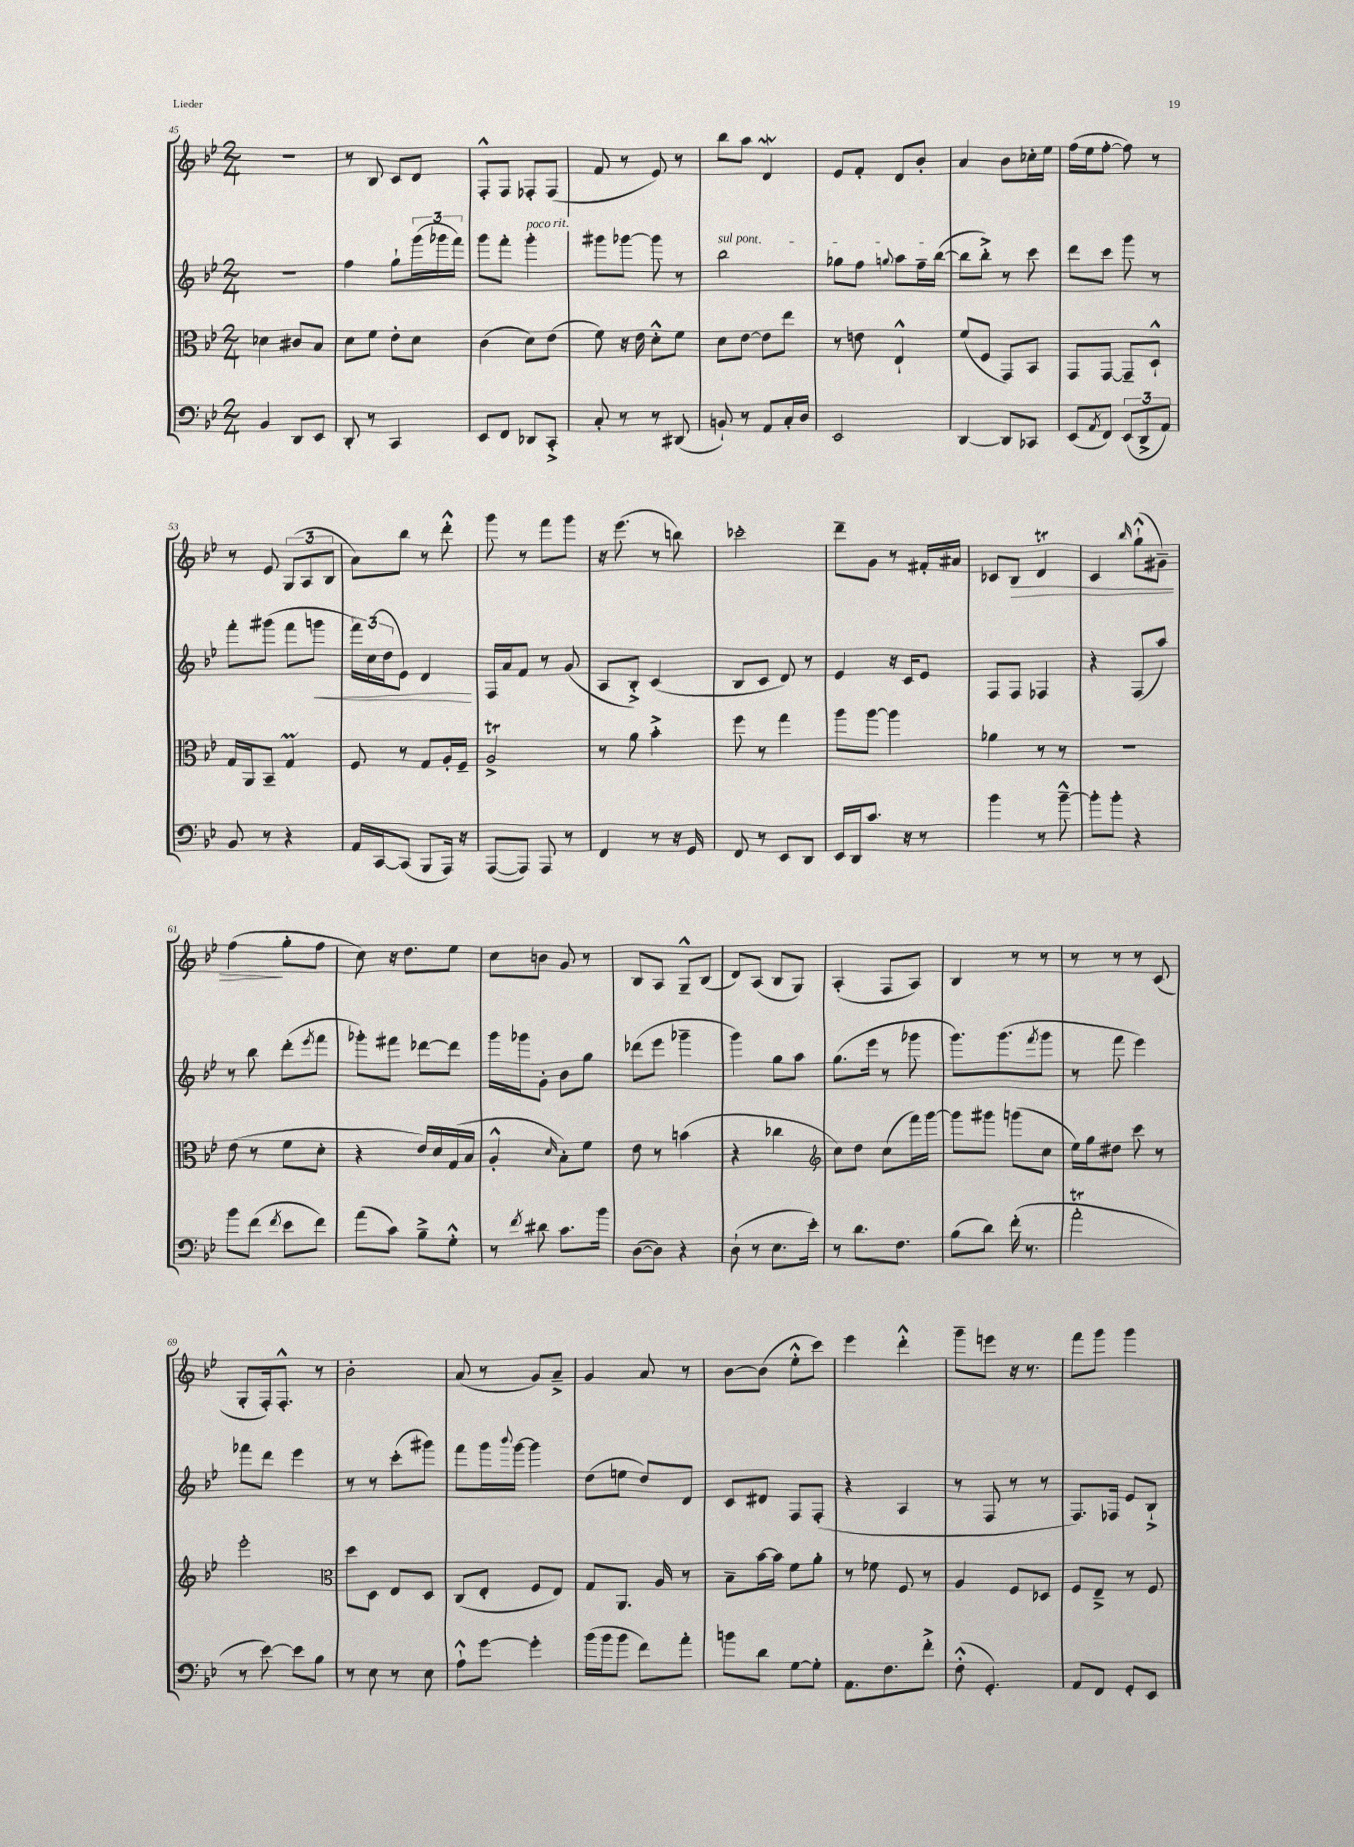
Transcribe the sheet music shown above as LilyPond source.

<<
\new StaffGroup <<
\new Staff = "s0" {
    \clef treble \key bes \major \numericTimeSignature \time 2/4
    R2 |
    r8 bes8 c'8 d'8 |
    f8-.-^ f8 fes8-. fes8( |
    f'8 r8 ees'8) r8 |
    bes''8 a''8 d'4\mordent |
    ees'8 f'8-. d'8 bes'8-. |
    a'4 bes'8 ces''16-. ees''16 |
    f''16( ees''16 f''8~-. f''8) r8 |
    r8 ees'8 \tuplet 3/2 { g8( a8 bes8 } |
    a'8) bes''8 r8 d'''8-.-^ |
    g'''8 r8 f'''8 g'''8 |
    r16 ees'''8.( r8 b''8) |
    ces'''2-. |
    d'''8-- g'8 r8 fis'16-. ais'16 |
    ces'8 bes8\> d'4\trill |
    c'4 \grace { bes''16 } g''8-!-^( gis'8--) |
    f''4\!( g''8-. f''8 |
    c''8) r16 d''8. ees''8 |
    c''8 b'8 g'8 r8 |
    bes8 a8 g8---^ bes8( |
    d'8) a8( bes8 g8) |
    a4-.( f8 a8) |
    bes4 r8 r8 |
    r8 r8 r8 c'8( |
    g8-. f16-.) f8.-.-^ r8 |
    bes'2-. |
    a'8( r8 g'8) a'8---> |
    g'4 a'8 r8 |
    bes'8~ bes'8( ees''8-.-^ c'''8) |
    ees'''4 d'''4-.-^ |
    g'''8-- e'''8 r16 r8. |
    f'''8 g'''8 g'''4 \bar "|." |
}
\new Staff = "s1" {
    \clef treble \key bes \major \numericTimeSignature \time 2/4
    R2 |
    f''4 g''8-! \tuplet 3/2 { g'''16( ges'''16 f'''16) } |
    g'''8 f'''8-. g'''4-.^\markup { \italic "poco rit." } |
    gis'''8 ges'''8~ ges'''8 r8 |
    \once \override TextSpanner.bound-details.left.text = \markup { \italic "sul pont." } bes''2\startTextSpan |
    ges''8 f''8 \appoggiatura { g''8 } a''8 f''16-- bes''16~\stopTextSpan( |
    bes''8 bes''8-.->) r8 c'''8 |
    d'''8 c'''8 g'''8 r8 |
    f'''8-. gis'''8( f'''8 g'''8\< |
    \tuplet 3/2 { f'''16) c''16( d''16 } ees'8) d'4\! |
    f16 a'16 f'8 r8 g'8( |
    a8 bes8-.->) c'4( |
    bes8 c'8 d'8) r8 |
    ees'4 r16 c'16 ees'8 |
    f8 f8 fes4 |
    r4 f8( a''8) |
    r8 bes''8 d'''8-.( \acciaccatura { ees'''8 } f'''8 |
    ges'''8-.) fis'''8 des'''8~ des'''8 |
    g'''16 ges'''16 g'8-. bes'8 g''8 |
    des'''8( ees'''8 ges'''4-- |
    g'''4) g''8 a''8 |
    g''8.( ees'''16 r8 ges'''8 |
    g'''8.) g'''8.( \acciaccatura { f'''8 } g'''8 |
    r8 f'''8 ees'''4) |
    fes'''8 d'''8 ees'''4 |
    r8 r8 c'''8-.( gis'''8) |
    f'''8 g'''16 \appoggiatura { bes'''8 } g'''16~ g'''4 |
    d''8( e''8 d''8) d'8 |
    c'8 dis'8 f8 f8-.( |
    r4 a4 |
    r8 f8 r8 r8 |
    f8.) fes16 ees'8 bes8-!-> \bar "|." |
}
\new Staff = "s2" {
    \clef alto \key bes \major \numericTimeSignature \time 2/4
    des'4 cis'8 bes8 |
    d'8 f'8 ees'8-. d'8 |
    c'4( d'8) ees'8( |
    f'8) r16 ees'16 d'8-.-^ f'8 |
    d'8 ees'8~ ees'8 ees''8 |
    r8 e'8 ees4-!-^ |
    f'8( f8 g,8) bes,8 |
    g,8 g,8~ g,8-- d8-!-^ |
    g16 a,16 bes,8-- g4\prall |
    f8 r8 g8 a16-. f16-- |
    a2->\trill |
    r8 a'8 bes'4-.-> |
    f''8 r8 g''4 |
    a''8 a''8~ a''4 |
    aes'4 r8 r8 |
    r2 |
    ees'8( r8 f'8 d'8-. |
    r4 ees'16) d'16 g16( bes16 |
    a4-.-^ \grace { d'16 } bes8-.) f'8 |
    ees'8 r8 b'4( |
    r4 ces''4 |
    \clef treble c''8) d''8 c''8( f'''16) g'''16~ |
    g'''8 gis'''8 g'''8( c''8 |
    ees''16) g''16 dis''8 c'''8 r8 |
    ees'''2-. |
    \clef alto d''8 d8 ees8 d8 |
    c8( ees8-. f8 ees8) |
    g8 a,8. a16 r8 |
    bes8-- bes'16~ bes'16 f'8 a'8-. |
    r8 fes'8 f8 r8 |
    a4 f8 des8 |
    f8 ees8---> r8 f8 \bar "|." |
}
\new Staff = "s3" {
    \clef bass \key bes \major \numericTimeSignature \time 2/4
    bes,4 d,8 ees,8 |
    d,8-. r8 c,4 |
    ees,8 f,8 des,8 c,8-.-> |
    c8-. r8 r8 dis,8( |
    b,8-!) r8 a,8 c16-. d16 |
    ees,2 |
    d,4~ d,8 ces,8 |
    ees,8( \acciaccatura { a,8 } f,8) \tuplet 3/2 { ees,8( d,8-> a,8) } |
    bes,8 r8 r4 |
    a,16 c,16~ c,8( bes,,8 a,,16) r16 |
    a,,8~( a,,8) a,,8 r8 |
    f,4 r8 r16 g,16 |
    f,8 r8 ees,8 d,8 |
    ees,16 d,16 c'8. r16 r8 |
    bes'4 r8 bes'8~---^ |
    bes'8-. bes'8-. r4 |
    bes'8 f'8( \acciaccatura { f'8 } ees'8 f'8) |
    a'8( c'8) bes8---> g8-.-^ |
    r8 \acciaccatura { f'8 } dis'8 c'8. bes'16 |
    d8~( d8) r4 |
    d8-!( r8 ees8. ees'16-.) |
    r8 d'8. f8. |
    bes8( d'8) f'16-.( r8. |
    a'2-.\trill |
    r8 ees'8~) ees'8 bes8 |
    r8 ees8 r8 ees8 |
    a8-!-^ g'8~ g'4-. |
    bes'16( bes'16 bes'8 f'8) a'8-. |
    b'8 d'8 g8~ g8-. |
    a,8. f8. f'8-.-> |
    f8-.-^( g,4.-.) |
    a,8 f,8 g,8-. ees,8 \bar "|." |
}
>>
>>
\layout { \context { \Score currentBarNumber = #45 } }
